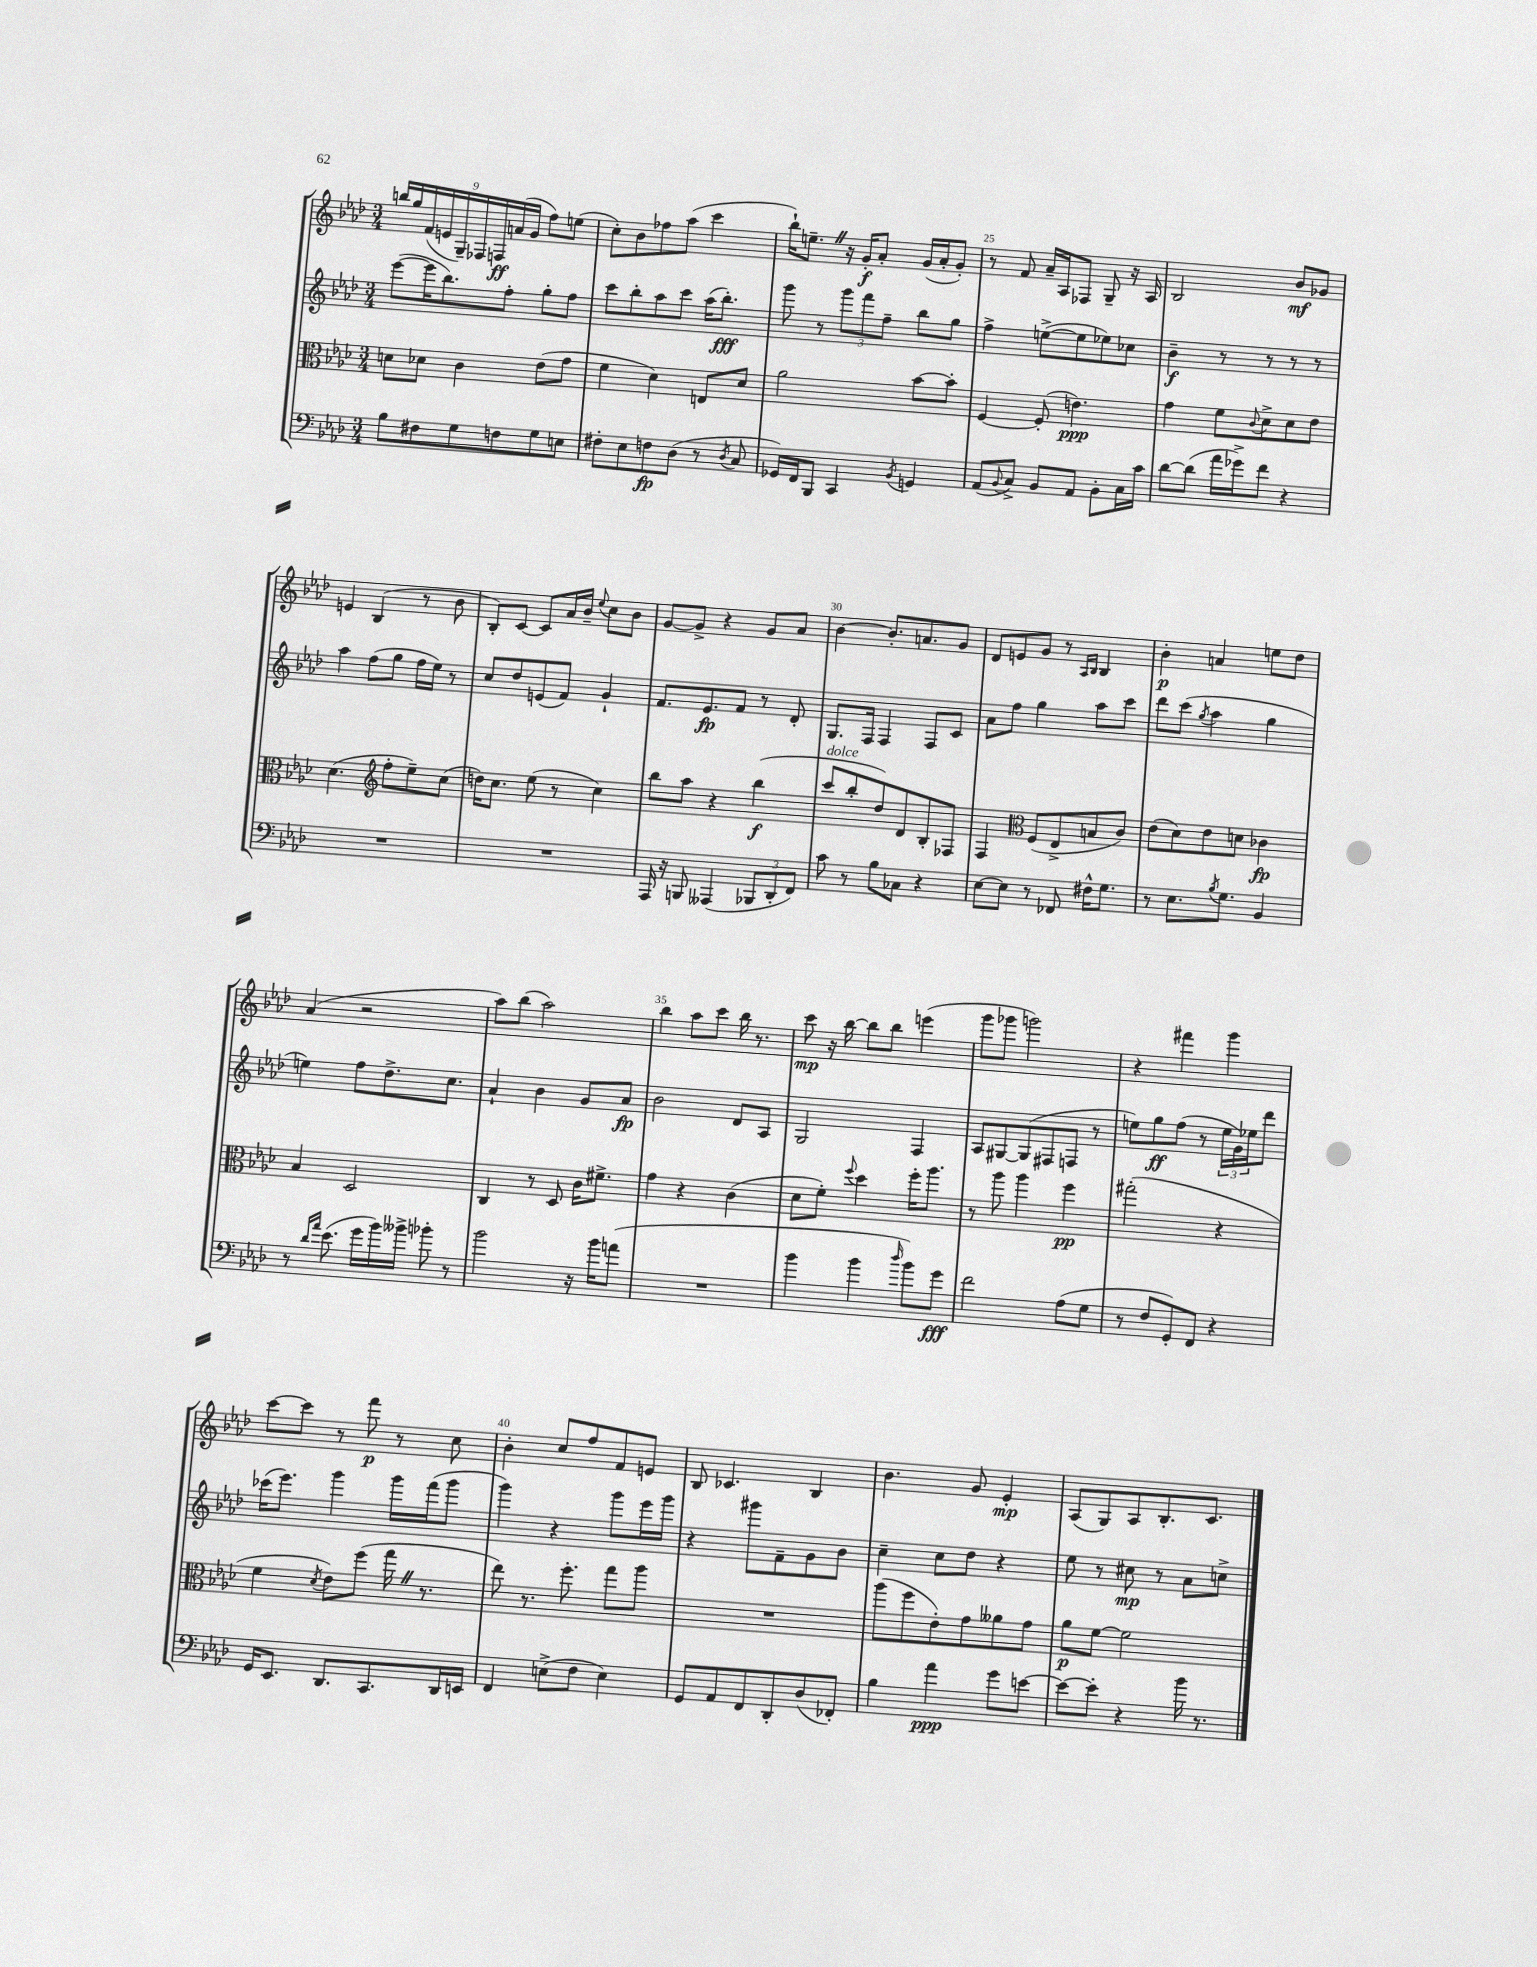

**kern	**kern	**kern	**kern
*staff4	*staff3	*staff2	*staff1
*clefF4	*clefC3	*clefG2	*clefG2
*k[b-e-a-d-]	*k[b-e-a-d-]	*k[b-e-a-d-]	*k[b-e-a-d-]
*M3/4	*M3/4	*M3/4	*M3/4
8B-	8d	([8eee-	18bb
.	.	.	18gg
.	.	.	(18f
8F#	8d-	16eee-]	.
.	.	.	18e
.	.	8.bb-)	.
.	.	.	18G~)
8G	4c	.	.
.	.	.	18F-
.	.	.	18F
8F	.	8ff'	.
.	.	.	(18a
.	.	.	18g
8G	(8e-	8gg'	8ff)
8E	8g	8ff	(8ee
=	=	=	=
8F#'	4f	8ccc	8cc')
8E-	.	8bb-'	8b-
8F	4d-)	8aa-	8ff-
(8D-	.	8ccc	(8aa-
8r	8E	(16aa-	4ccc
.	.	8.bb-')	.
8qD-	.	.	.
8C	8d-	.	.
=	=	=	=
16GG-)	2a-	8ggg	16bb-`)
16FF	.	.	8.ee~
8BBB-	.	8r	.
4CC	.	12ggg	16r
.	.	.	16g'
.	.	12fff	.
.	.	.	8a-'
.	.	12ff~	.
8qBB-	.	.	.
4GG	[8b-	8bb-	(16g
.	.	.	16a-'
.	8b-']	8gg	8g')
=	=	=	=
(8AA-	[4F	4ff^	8r
8qqBB-	.	.	.
8C^)	.	.	8f
8BB-	(8F']	([8ee^	16a-~
.	.	.	16A-
8AA-	4.e)	8ee]	8F-
8BB-'	.	8ee-)	8G~
16C	.	8cc-	16r
16c	.	.	16A-
=	=	=	=
[8d-	4g	4b-~	2B-
(8d-]	.	.	.
16a-	8f	8r	.
16g-^)	.	.	.
.	8qqc	.	.
8f	8d-^	8r	.
4r	8d-	8r	8b-
.	8e-	8r	8g-
=	=	=	=
2.r	(4.d-	4aa-	4e
.	.	(8ff	(4B-
*	*clefG2	*	*
.	8ff'	8gg	.
.	8ee-~)	16ff	8r
.	.	16ee-)	.
.	(8cc	8r	8b-
=	=	=	=
2.r	16dd)	8cc	8B-')
.	8.cc	.	.
.	.	8dd-	[8c
.	(8ee-	(8e	8c]
.	8r	8f)	16a-
.	.	.	16b-~
.	.	.	8qqee-
.	4cc)	4g`	8cc
.	.	.	8b-
=	=	=	=
16AAA-	8bb-	8.f	[8g
16r	.	.	.
8BBB	8aa-	.	8g^]
.	.	8.e-	.
(4AAA--	4r	.	4r
.	.	8f	.
12BBB-	(4bb-	8r	8g
12DD-'	.	.	.
.	.	8d-'	8a-
12FF)	.	.	.
=	=	=	=
8c	8ccc	8.G	[4b-
8r	8bb-'	.	.
.	.	16F	.
8B-	8dd-)	4F	8.b-']
8C-	8d-	.	.
.	.	.	8.a
4r	8B-'	8F	.
.	8F-	8c	8g
=	=	=	=
[8E-	4F	8a-	8d-
8E-]	.	8ff	8e
*	*clefC3	*	*
8r	(8F	4gg	8g
8FF-	8E-^	.	8r
.	.	.	16qqA-
.	.	.	16qqB-
16F#^^	8B	8aa-	4B-
8.G	.	.	.
.	8c)	8ccc	.
=	=	=	=
8r	(8e-	8ddd-	4b-'
8.E-	8d-)	(8ccc	.
.	.	8qgg	.
.	8e-	4aa-	4a
8qB-	.	.	.
8.G	.	.	.
.	8d	.	.
4BB-	4c-	4gg	8ee
.	.	.	8dd-
=	=	=	=
8r	4B-	4ee)	(4a-
16qqd-	.	.	.
16qqa-	.	.	.
(8.e-	.	.	.
.	2D-	8ff	2r
16g	.	.	.
16b-)	.	8.dd-^	.
16b--^	.	.	.
8b-'	.	.	.
.	.	8.cc	.
8r	.	.	.
=	=	=	=
2b-	4C	4a-`	8aa-)
.	.	.	(8bb-
.	8r	4b-	2aa-)
.	8D-	.	.
16r	16c	8g	.
16b-	8.f#^	.	.
(8a	.	8a-	.
=	=	=	=
2.r	4g	2b-	4bb-
.	4r	.	8aa-
.	.	.	8ccc
.	(4c	8d-	16bb-
.	.	.	8.r
.	.	8A-	.
=	=	=	=
4b-	8d-	2G	8ccc
.	8f')	.	16r
.	.	.	[16bb-
.	8qqff	.	.
4b-	4dd-	.	8bb-]
.	.	.	8bb-
16qqdd-	.	.	.
8b-)	16ff'	4F	(4eee
.	8.aa-	.	.
8g	.	.	.
=	=	=	=
2f	8r	8A-	8ggg
.	8aa-	[8G#	8ggg-
.	4aa-	(8G#]	2ggg)
.	.	8F#	.
(8A-	4ff	8F	.
8G	.	8r	.
=	=	=	=
8r	(2gg#'	8ee)	4r
8F	.	8gg	.
8GG')	.	(8ff	4fff#
8FF	.	8r	.
4r	4r	24ee	4ggg
.	.	24g)	.
.	.	24ee-	.
.	.	8ddd-	.
=	=	=	=
16GG	4f	(16ccc-	[8ccc
8.EE-	.	8.eee-)	.
.	.	.	8ccc]
.	8qd-	.	.
8.DD-	8e-)	4ggg	8r
.	(8ff	.	8fff
8.CC	.	.	.
.	16gg	16ggg	8r
.	8.r	(16fff	.
16DD-	.	8ggg	8cc
16EE	.	.	.
=	=	=	=
4FF	8ee-)	4ggg)	4b-'
.	8.r	.	.
(8E^	.	4r	8cc
.	8.ff'	.	.
8F	.	.	8ff
4E)	8gg	8ggg	8f
.	8aa-	16eee-	8e
.	.	16ggg	.
=	=	=	=
8GG	2.r	4r	8B-
8AA-	.	.	4.c-
8FF	.	8ggg#	.
8DD-'	.	8f~	.
(8D-	.	8g	4B-
8FF-')	.	8b-	.
=	=	=	=
4B-	(8aa-	4cc~	4.b-
.	8ff	.	.
4a-	8e-')	8cc	.
.	8g	8dd-	8g
8g	8a--	4r	4e-'
[8e	8g	.	.
=	=	=	=
8e_	8a-	8ee-	(8A-
8e']	[8f	8r	8G)
4r	2f]	8cc#	8A-
.	.	8r	8.B-'
16b-	.	8a-	.
8.r	.	.	8.c
.	.	8cc^	.
==	==	==	==
*-	*-	*-	*-
